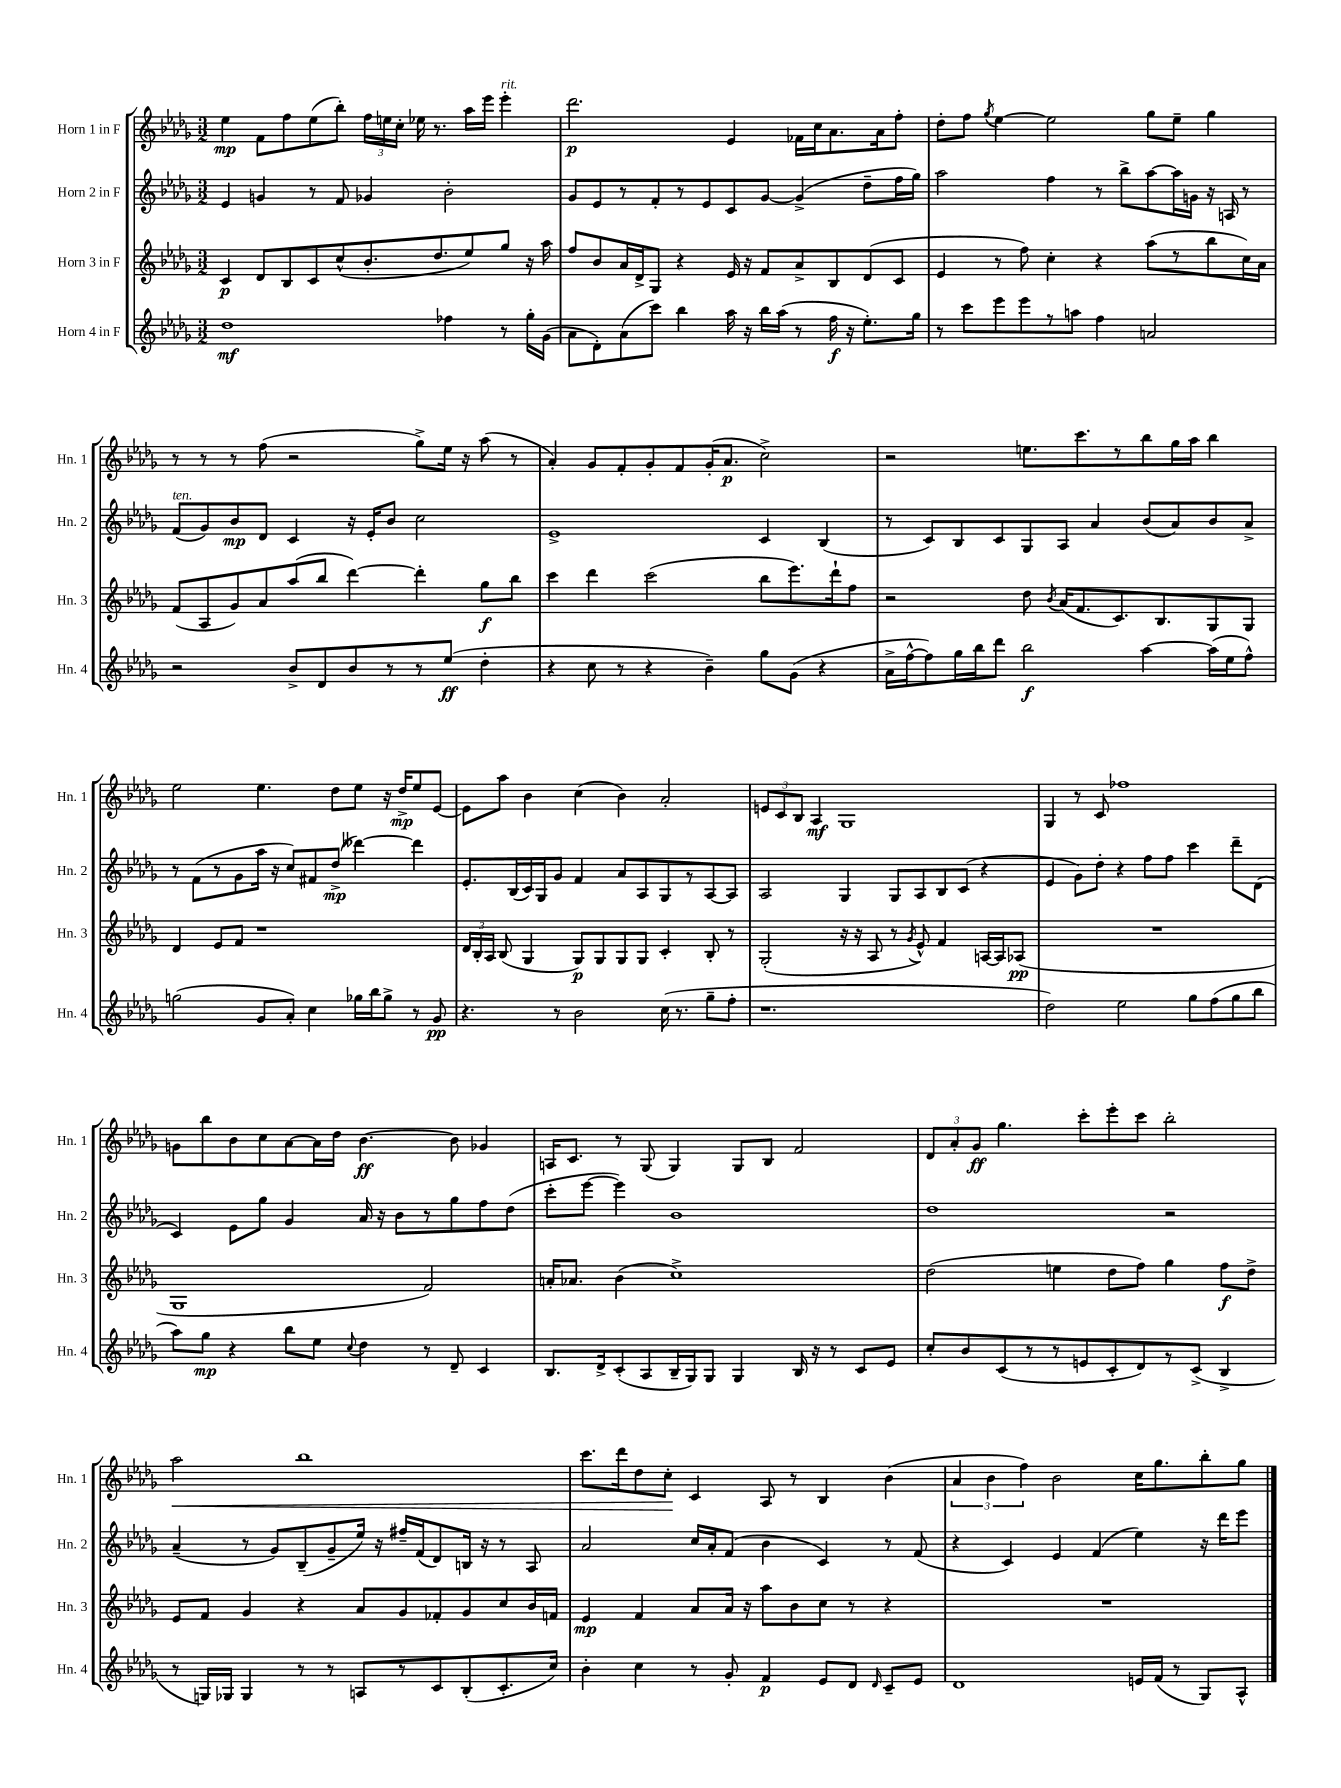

**kern	**kern	**kern	**kern
*staff4	*staff3	*staff2	*staff1
*clefG2	*clefG2	*clefG2	*clefG2
*k[b-e-a-d-g-]	*k[b-e-a-d-g-]	*k[b-e-a-d-g-]	*k[b-e-a-d-g-]
*M3/2	*M3/2	*M3/2	*M3/2
1dd-	4c	4e-	4ee-
.	8d-	4g	8f
.	8B-	.	8ff
.	8c	8r	(8ee-
.	(8cc^^	8f	8bb-')
.	8.b-'	4g-	24ff
.	.	.	24ee
.	.	.	24cc'
.	.	.	16ee-
.	8.dd-	.	8.r
4ff-	.	2b-'	.
.	8ee-)	.	16aa-
.	.	.	16eee-
8r	8gg-	.	4eee-'
16gg-'	16r	.	.
(16g-	16aa-	.	.
=	=	=	=
8a-	8ff	8g-	2.ddd-
8d-')	8b-	8e-	.
(8a-	16a-	8r	.
.	16d-^	.	.
8ccc)	8G-	8f'	.
4bb-	4r	8r	.
.	.	8e-	.
16aa-	16e-	8c	4e-
16r	16r	.	.
16bb-	8f	[8g-	.
(16aa-	.	.	.
8r	8a-^	(4g-^]	16f-
.	.	.	16cc
16ff	8B-	.	8.a-
16r	.	.	.
8.ee-')	(8d-	8dd-~	.
.	.	.	16a-
.	8c	16ff	8ff'
16gg-	.	16gg-)	.
=	=	=	=
8r	4e-	2aa-	8dd-'
8ccc	.	.	8ff
.	.	.	8qgg-
8eee-	8r	.	[4ee-
8eee-	8ff)	.	.
8r	4cc'	4ff	2ee-]
8aa	.	.	.
4ff	4r	8r	.
.	.	8bb-^	.
2a	(8aa-	[8aa-	8gg-
.	8r	16aa-]	8ee-~
.	.	16g	.
.	8bb-	16r	4gg-
.	.	16A	.
.	16cc)	8r	.
.	16a-	.	.
=	=	=	=
2r	(8f	(8f	8r
.	8A-	8g-)	8r
.	8g-)	8b-	8r
.	8a-	8d-	(8ff
8b-^	(8aa-	4c	2r
8d-	8bb-	.	.
8b-	[4ddd-)	16r	.
.	.	16e-'	.
8r	.	8b-	.
8r	4ddd-']	2cc	8gg-^)
(8ee-	.	.	16ee-
.	.	.	16r
4dd-'	8gg-	.	(8aa-
.	8bb-	.	8r
=	=	=	=
4r	4ccc	1e-^	4a-')
8cc	4ddd-	.	8g-
8r	.	.	8f'
4r	(2ccc	.	8g-'
.	.	.	8f
4b-~)	.	.	(16g-'
.	.	.	8.a-
8gg-	8bb-	4c	2cc^)
(8g-	8.eee-)	.	.
4r	.	(4B-	.
.	16ddd-`	.	.
.	8ff	.	.
=	=	=	=
16a-^	2r	8r	2r
[16ff^^	.	.	.
8ff])	.	8c)	.
16gg-	.	8B-	.
16bb-	.	.	.
8ddd-	.	8c	.
2bb-	8dd-	8G-	8.ee
.	8qb-	.	.
.	(16a-	8A-	.
.	8.f	.	8.ccc
.	.	4a-	.
.	8.c)	.	8r
[4aa-	.	(8b-	8bb-
.	8.B-	.	.
.	.	8a-)	16gg-
.	.	.	16aa-
(16aa-]	8G-	8b-	4bb-
16ee-	.	.	.
8ff^^)	8G-	8a-^	.
=	=	=	=
(2gg	4d-	8r	2ee-
.	.	(8f	.
.	8e-	8r	.
.	8f	8g-	.
8g-	1r	16aa-	4.ee-
.	.	16r	.
8a-')	.	8cc)	.
4cc	.	8f#	.
.	.	(8dd-^	8dd-
16gg-	.	[4ddd--)	8ee-
16bb-	.	.	.
8gg-^	.	.	16r
.	.	.	16dd-^
8r	.	4ddd--]	8ee-
8g-	.	.	[8e-
=	=	=	=
4.r	24d-	8.e-'	8e-]
.	24B-'	.	.
.	24A-	.	.
.	(8B-	.	8aa-
.	.	(16B-	.
.	4G-	16c)	4b-
.	.	16G-	.
8r	.	8g-	.
2b-	8G-)	4f	(4cc
.	8G-	.	.
.	8G-	8a-	4b-)
.	8G-	8A-	.
(16cc	4c'	8G-	2a-'
8.r	.	.	.
.	.	8r	.
8gg-~	8B-'	[8A-	.
8ff'	8r	8A-]	.
=	=	=	=
1.r	(2G-'	2A-	12e
.	.	.	12c
.	.	.	12B-
.	.	.	4A-
.	16r	4G-	1G-
.	16r	.	.
.	8A-	.	.
.	8r	8G-	.
.	8qg-	.	.
.	8e-^^)	8A-	.
.	4f	8B-	.
.	.	(8c	.
.	[16A	4r	.
.	16A]	.	.
.	(8A-	.	.
=	=	=	=
2dd-)	1.r	4e-	4G-
.	.	8g-)	8r
.	.	8dd-'	8c
2ee-	.	4r	1ff-
.	.	8ff	.
.	.	8ff	.
8gg-	.	4ccc	.
(8ff	.	.	.
8gg-	.	8ddd-~	.
8bb-	.	(8d-	.
=	=	=	=
8aa-)	1G-	4c)	8g
8gg-	.	.	8bb-
4r	.	8e-	8b-
.	.	8gg-	8cc
8bb-	.	4g-	[8a-
8ee-	.	.	16a-]
.	.	.	16dd-
8qqcc	.	.	.
4dd-	.	16a-	[4.b-
.	.	16r	.
.	.	8b-	.
8r	2f)	8r	.
8d-~	.	8gg-	8b-]
4c	.	8ff	4g-
.	.	(8dd-	.
=	=	=	=
8.B-	16a'	8ccc'	16A
.	8.a-	.	8.c
.	.	[8eee-	.
16d-^	.	.	.
(8c'	(4b-	4eee-])	8r
8A-	.	.	(8G-
16B-~	1cc^)	1b-	4G-)
16G-)	.	.	.
8G-	.	.	.
4G-	.	.	8G-
.	.	.	8B-
16B-	.	.	2f
16r	.	.	.
8r	.	.	.
8c	.	.	.
8e-	.	.	.
=	=	=	=
8cc'	(2dd-	1dd-	12d-
.	.	.	12a-'
8b-	.	.	.
.	.	.	12g-
(8c	.	.	4.gg-
8r	.	.	.
8r	4ee	.	.
8e	.	.	8ccc'
8c'	8dd-	.	8eee-'
8d-)	8ff)	.	8ccc
8r	4gg-	2r	2bb-'
(8c^	.	.	.
4B-^	8ff	.	.
.	8dd-^	.	.
=	=	=	=
8r	8e-	(4a-~	2aa-
16G)	8f	.	.
16G-	.	.	.
4G-	4g-	8r	.
.	.	8g-)	.
8r	4r	(8B-~	1bb-
8r	.	8g-~	.
8A	8a-	16ee-)	.
.	.	16r	.
8r	8g-	16ff#~	.
.	.	(16f	.
8c	8f-'	8d-)	.
(8B-'	8g-	16B	.
.	.	16r	.
8.c'	8cc	8r	.
.	16b-	8A-	.
16cc)	16f	.	.
=	=	=	=
4b-'	4e-	2a-	8.ccc
.	.	.	16ddd-
4cc	4f	.	8dd-
.	.	.	8cc'
8r	8a-	16cc	4c
.	.	16a-'	.
8g-'	16a-	(8f	.
.	16r	.	.
4f	8aa-	4b-	8A-
.	8b-	.	8r
8e-	8cc	4c)	4B-
8d-	8r	.	.
16qqd-	.	.	.
8c~	4r	8r	(4b-
8e-	.	(8f	.
=	=	=	=
1d-	1.r	4r	6a-
.	.	.	6b-
.	.	4c)	.
.	.	.	6ff)
.	.	4e-	2b-
.	.	(4f	.
16e	.	4ee-)	16cc
(16f	.	.	8.gg-
8r	.	.	.
8G-)	.	16r	8bb-'
.	.	16ddd-	.
8A-^^	.	8eee-	8gg-
==	==	==	==
*-	*-	*-	*-
